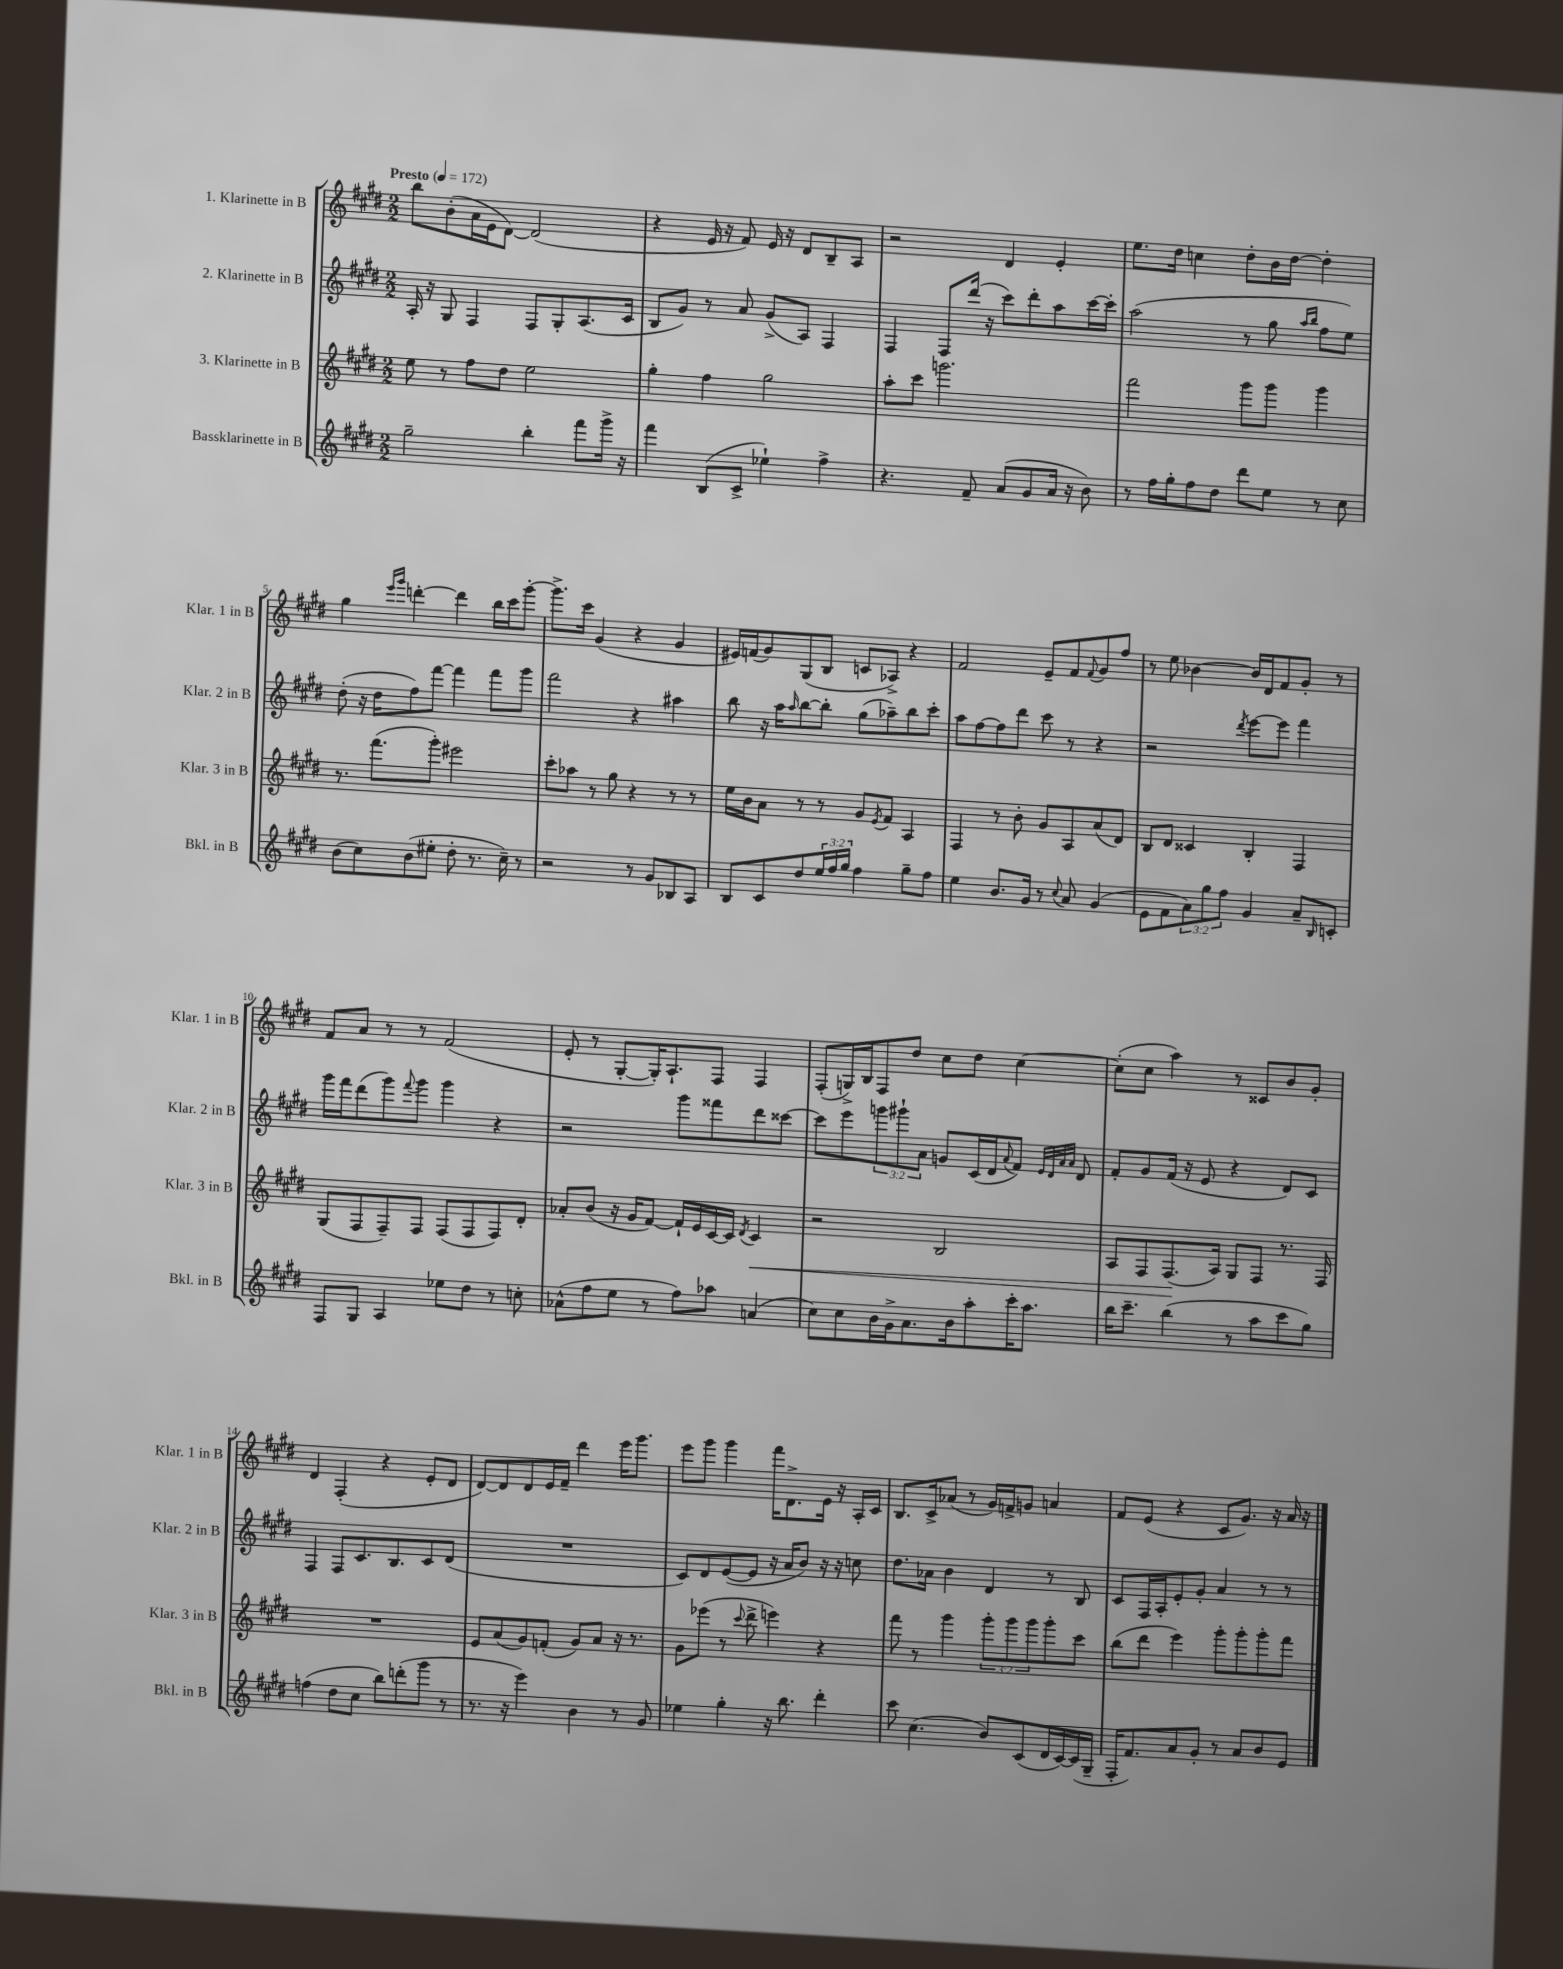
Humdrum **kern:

**kern	**kern	**kern	**kern
*staff4	*staff3	*staff2	*staff1
*clefG2	*clefG2	*clefG2	*clefG2
*k[f#c#g#d#]	*k[f#c#g#d#]	*k[f#c#g#d#]	*k[f#c#g#d#]
*M2/2	*M2/2	*M2/2	*M2/2
*MM172	*MM172	*MM172	*MM172
2gg#~	8ee	16A'	8bb
.	.	16r	.
.	8r	8G#	(8b'
.	8ff#	4F#	16a
.	.	.	16e
.	8dd#	.	[8d#)
4bb'	2ee	8F#	(2d#]
.	.	8G#'	.
8fff#	.	(8.A	.
16ggg#^	.	.	.
16r	.	16c#	.
=	=	=	=
4fff#	4gg#'	8B	4r
.	.	8g#)	.
(8B	4ff#	8r	16e
.	.	.	16r
8c#^	.	8a	8f#)
4ee-`)	2gg#	(8g#^	16e
.	.	.	16r
.	.	8A)	8d#
4ff#^	.	4F#	8B~
.	.	.	8A
=	=	=	=
4.r	8aa'	4F#	2r
.	8ccc#	.	.
.	2.ggg	8F#	.
8f#~	.	(16ddd#	.
.	.	16r	.
(8a	.	8ccc#)	4d#
8g#	.	8ddd#'	.
16a	.	8aa	4e'
16r	.	.	.
8b)	.	[16ccc#	.
.	.	16ccc#']	.
=	=	=	=
8r	2fff#	(2aa	8.ee
16ff#	.	.	.
16gg#'	.	.	16dd#
8ff#	.	.	4cc
8dd#	.	.	.
8ddd#	8ggg#	8r	8dd#'
8ee	8ggg#	8gg#	16b
.	.	.	[16dd#
.	.	16qqaa	.
.	.	16qqbb	.
8r	4ggg#	8ff#	4dd#']
8cc#	.	8ee)	.
=	=	=	=
(8b	8.r	(8dd#'	4gg#
8cc#)	.	16r	.
.	(8.fff#	16dd#	.
.	.	.	16qqeee
.	.	.	16qqggg#
(8b	.	8ff#)	[4ddd'
8ee#'	8ggg#')	[8fff#	.
8dd#'	2eee#	4fff#]	4ddd]
8.r	.	.	.
.	.	8fff#	16bb
16cc#~)	.	.	16ccc#
8r	.	8ggg#	[8ggg#'
=	=	=	=
2r	8ccc#'	2fff#	8.ggg#^]
.	8aa-	.	.
.	.	.	16ccc#
.	8r	.	(4g#
.	8gg#	.	.
8r	4r	4r	4r
8g#	.	.	.
8B-	8r	4aa#	4g#
8A	8r	.	.
=	=	=	=
8B	16ee	8bb	16e#)
.	16b	.	(16f
8c#	8a	16r	8g#)
.	.	16aa	.
.	.	16qqaa	.
8dd#	8r	[8bb	(8G#
24ee	8r	8bb']	8B
24ff#	.	.	.
24gg#	.	.	.
4ff#	8g#	(8gg#	8c
.	8qe	.	.
.	8f#	8aa-~)	8A-^)
8gg#~	4A	8bb	4r
8ff#	.	8ccc#'	.
=	=	=	=
4ee	4F#	8aa	2f#
.	.	[8ff#	.
8.b	8r	8ff#]	.
.	8b'	8ddd#	.
16g#	.	.	.
8r	8g#	8ccc#	8e~
8qqcc#	.	.	.
8a	8A	8r	8f#
.	.	.	8qqf#
(4g#	(8a	4r	8g#
.	8d#)	.	8ff#
=	=	=	=
8e	8B	2r	8r
8f#	8d#	.	8ee
12a)	4c##	.	[4b-
12gg#	.	.	.
12ff#	.	.	.
.	.	8qddd#	.
4g#	4B'	[8eee	16b-]
.	.	.	16d#
.	.	8eee]	8f#
8a~	4F#	4fff#	8g#'
16qqB	.	.	.
8c'	.	.	8r
=	=	=	=
8F#	(8G#	16ggg#	8f#
.	.	16fff#	.
8G#	8F#	(8ddd#	8a
4A	8F#~)	8ggg#)	8r
.	.	8qqfff#	.
.	8F#	8ggg#	8r
8ee-	(8F#	4ggg#	(2f#
8dd#	8F#	.	.
8r	8F#)	4r	.
8cc'	8d#'	.	.
=	=	=	=
(8a-^^	8a-'	2r	8e'
8ff#	(8b	.	8r
8ee	16r	.	[8G#'
.	16g#	.	.
8r	[8f#)	.	16G#'])
.	.	.	8.A`
8ff#)	16f#`]	8ggg#	.
.	16e	.	.
8aa-	[16c#	8fff##	8F#
.	16c#]	.	.
.	8qd#	.	.
(4a	4c#	8ddd#	4F#
.	.	[8ccc##	.
=	=	=	=
8cc#)	2r	8ccc##]	(8F#'
8cc#	.	8eee	16G^)
.	.	.	16B
16b	.	12ggg	8F#
16g#^	.	.	.
.	.	12ggg#`	.
8.a	.	.	8dd#
.	.	12a	.
.	2B	8g	8cc#
16b	.	.	.
8aa'	.	(16c#	8dd#
.	.	16d#	.
.	.	8qqa	.
16ccc#'	.	8f#)	[4cc#
8.aa	.	.	.
.	.	32qqe	.
.	.	32qqd#	.
.	.	32qqa	.
.	.	32qqa	.
.	.	8d#	.
=	=	=	=
16bb	8A	8f#'	(8cc#']
8.ccc#~	.	.	.
.	8F#	8g#	8cc#
(4bb	(8.F#	(16f#	4aa)
.	.	16r	.
.	.	8e	.
.	16A)	.	.
8r	8G#	4r	8r
8aa	8F#	.	8c##
8ccc#	8.r	8d#)	8b
8gg#)	.	8c#	8g#'
.	16F#	.	.
=	=	=	=
(4ff	1r	4F#	4d#
8dd#	.	8F#	(4F#'
8cc#	.	8.c#	.
8bb)	.	.	4r
.	.	8.B	.
(8ddd'	.	.	.
8ggg#	.	8c#	8e'
8r	.	(8d#	8d#
=	=	=	=
8.r	8e	1r	[8d#)
.	(8a	.	8d#]
16r	.	.	.
4eee)	8g#)	.	8d#
.	(8f'	.	16e
.	.	.	16f#~
4b	8g#)	.	4ddd#
.	8a	.	.
8r	16r	.	16eee
.	8.r	.	8.ggg#
8g#	.	.	.
=	=	=	=
4ee-	8g#	8c#)	8eee
.	(8eee-	8d#	8ggg#
4gg#'	8r	([8e	4ggg#
.	8qqccc#	.	.
.	8ddd#^	8e]	.
16r	4eee)	16r	16fff#
8.bb	.	16a	8.d#^
.	.	8b)	.
4ddd#'	4r	16r	16e
.	.	16r	16r
.	.	8cc	16A'
.	.	.	16c#
=	=	=	=
8ccc#	8fff#	8.dd#	8.B
(4.cc#	8r	.	.
.	.	16a-	16c#^
.	4ggg#	4b	(8a-
.	.	.	8r
8b)	12ggg#'	4d#	16g#)
.	.	.	16f^
.	12ggg#	.	.
(8c#	.	.	8g
.	12ggg#	.	.
16d#	8ggg#'	8r	4a
[16c#)	.	.	.
(16c#]	8ccc#	8B	.
16G#~	.	.	.
=	=	=	=
16F#'	(8bb	8c#	8f#
8.f#)	.	.	.
.	8ddd#	16F#	(8e
.	.	16A'	.
8a	4eee)	8e'	4r
8g#'	.	8g#'	.
8r	8ggg#'	4a	8c#
8a	8ggg#'	.	8.g#)
8b	8ggg#'	8r	.
.	.	.	16r
8e	8fff#	8r	16a
.	.	.	16r
==	==	==	==
*-	*-	*-	*-
